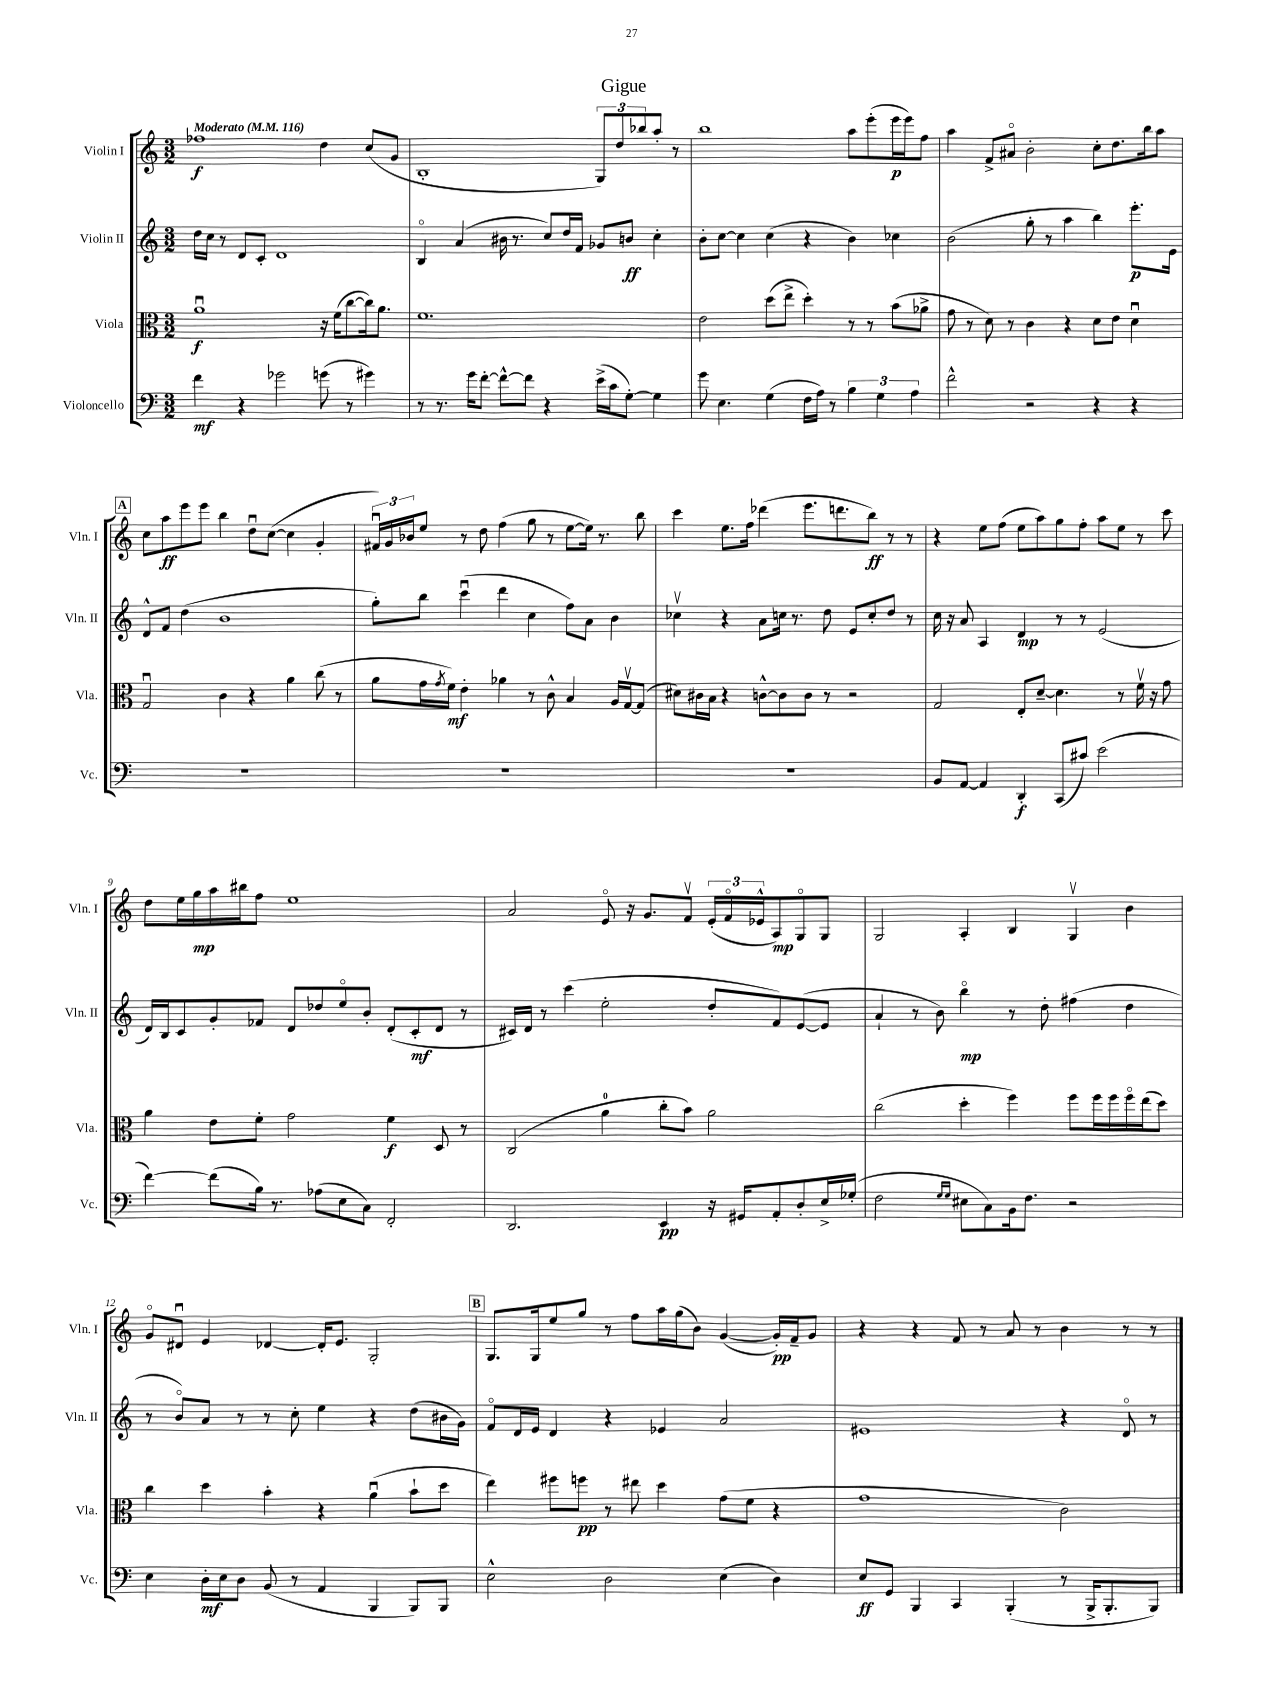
\header { title = "Gigue" }
<<
\new StaffGroup <<
\new Staff = "s0" \with { instrumentName = "Violin I" shortInstrumentName = "Vln. I" } {
    \clef treble \key c \major \numericTimeSignature \time 3/2 \tempo "Moderato" 4 = 116
    fes''1\f d''4 c''8( g'8 |
    b1-. \tuplet 3/2 { g8) d''8 bes''8 } a''8-. r8 |
    b''1 a''8 e'''8-.( e'''16\p e'''16) f''8 |
    a''4 f'8-> ais'8\flageolet b'2-. c''8-. d''8. b''16 a''8 |
    \mark \markup { \box "A" } c''8 a''8\ff e'''8 e'''8 b''4 d''8\downbow c''8~( c''4 g'4-. |
    \tuplet 3/2 { fis'16\downbow) g'16 bes'16 } e''8 r8 d''8 f''4( g''8 r8 e''8~ e''16) r8. b''8 |
    c'''4 e''8. f''16 des'''4( e'''8. d'''8. b''8\ff) r8 r8 |
    r4 e''8 f''8( e''8 a''8) g''8 f''8-. a''8 e''8 r8 c'''8 |
    d''8 e''16 g''16\mp a''16 bis''16 f''8 e''1 |
    a'2 e'8\flageolet r16 g'8. f'8\upbow \tuplet 3/2 { e'16-.( f'16\flageolet ees'16-^ } a8\mp) g8\flageolet g8 |
    g2 a4-. b4 g4\upbow b'4 |
    g'8\flageolet dis'8\downbow e'4 des'4~ des'16-. e'8. g2-. |
    \mark \markup { \box "B" } g8. g16 e''8 g''8 r8 f''8 a''16 g''16( b'8) g'4~( g'16-.\pp) f'16-- g'8 |
    r4 r4 f'8 r8 a'8 r8 b'4 r8 r8 \bar "|." |
}
\new Staff = "s1" \with { instrumentName = "Violin II" shortInstrumentName = "Vln. II" } {
    \clef treble \key c \major \numericTimeSignature \time 3/2
    d''16 c''16 r8 d'8 c'8-. d'1 |
    b4\flageolet a'4( bis'16 r8. c''8) d''16 f'16 ges'8 b'8\ff c''4-. |
    b'8-. c''8~ c''4 c''4( r4 b'4) ces''4 |
    b'2( g''8-. r8 a''4 b''4) e'''8.-.\p e'16 |
    \mark \markup { \box "A" } d'8-^ f'8 d''4( b'1 |
    g''8-.) b''8 c'''4\downbow( d'''4 c''4 f''8) a'8 b'4 |
    ces''4\upbow r4 a'8 c''16 r8. d''8 e'8 c''8-. d''8 r8 |
    c''16 r16 a'8 a4 d'4\mp r8 r8 e'2( |
    d'16) b16 c'8 g'8-. fes'8 d'8 des''8 e''8\flageolet b'8-. d'8-.( c'8-.\mf d'8 r8 |
    cis'16) d'16 r8 c'''4( e''2-. d''8-. f'8) e'8~( e'8 |
    a'4-! r8 b'8) b''4\flageolet\mp r8 d''8-. fis''4( d''4 |
    r8 b'8\flageolet) a'8 r8 r8 c''8-. e''4 r4 d''8( bis'16 g'16) |
    \mark \markup { \box "B" } f'8\flageolet d'16 e'16 d'4 r4 ees'4 a'2 |
    eis'1 r4 d'8\flageolet r8 \bar "|." |
}
\new Staff = "s2" \with { instrumentName = "Viola" shortInstrumentName = "Vla." } {
    \clef alto \key c \major \numericTimeSignature \time 3/2
    a'1\downbow\f r16 f'16( c''8~ c''16) a'8. |
    f'1. |
    e'2 d''8( e''8-> d''4-.) r8 r8 b'8( aes'8-> |
    g'8 r8 d'8) r8 c'4 r4 d'8 e'8 d'4\downbow |
    \mark \markup { \box "A" } g2\downbow c'4 r4 a'4 c''8( r8 |
    a'8 g'16 \acciaccatura { g'8 } f'16\mf) e'4-. aes'4 r8 c'8-^ b4 a16 g16~\upbow g8( |
    dis'8) cis'16 b16 r4 c'8~-^ c'8 c'8 r8 r2 |
    g2 e8-. d'8~-- d'4. r8 f'16\upbow r16 g'8 |
    a'4 e'8 f'8-. g'2 f'4\f d8 r8 |
    c2( a'4-0 c''8-. b'8) a'2 |
    c''2( d''4-. f''4) f''8 f''16 f''16 f''16\flageolet e''16( d''8) |
    c''4 d''4 b'4-. r4 a'4\downbow( b'8-! d''8 |
    \mark \markup { \box "B" } e''4) fis''8 f''8\pp r8 eis''8 d''4 g'8( f'8 r4 |
    g'1 c'2) \bar "|." |
}
\new Staff = "s3" \with { instrumentName = "Violoncello" shortInstrumentName = "Vc." } {
    \clef bass \key c \major \numericTimeSignature \time 3/2
    f'4\mf r4 ges'2 g'8( r8 gis'4) |
    r8 r8. g'16 f'8~-. f'8~-^ f'8 r4 e'16->( c'16 g8~-.) g4 |
    g'8 e4. g4( f16 a16) r8 \tuplet 3/2 { b4 g4 a4 } |
    f'2-^ r2 r4 r4 |
    \mark \markup { \box "A" } R1. |
    R1. |
    R1. |
    b,8 a,8~ a,4 d,4-.\f c,8( cis'8) e'2( |
    f'4~) f'8( b16) r8. aes8( e8 c8) f,2-. |
    d,2. e,4\pp r16 gis,16 a,8-. d8-. e16-> ges16-.( |
    f2 \grace { g16 g16 } eis8 c8) b,16 f8. r2 |
    e4 d16-.\mf e16 d8 b,8( r8 a,4 b,,4 b,,8) b,,8 |
    \mark \markup { \box "B" } e2-^ d2 e4( d4) |
    e8\ff g,8 b,,4 c,4 b,,4-.( r8 b,,16-> b,,8.-. b,,8) \bar "|." |
}
>>
>>
